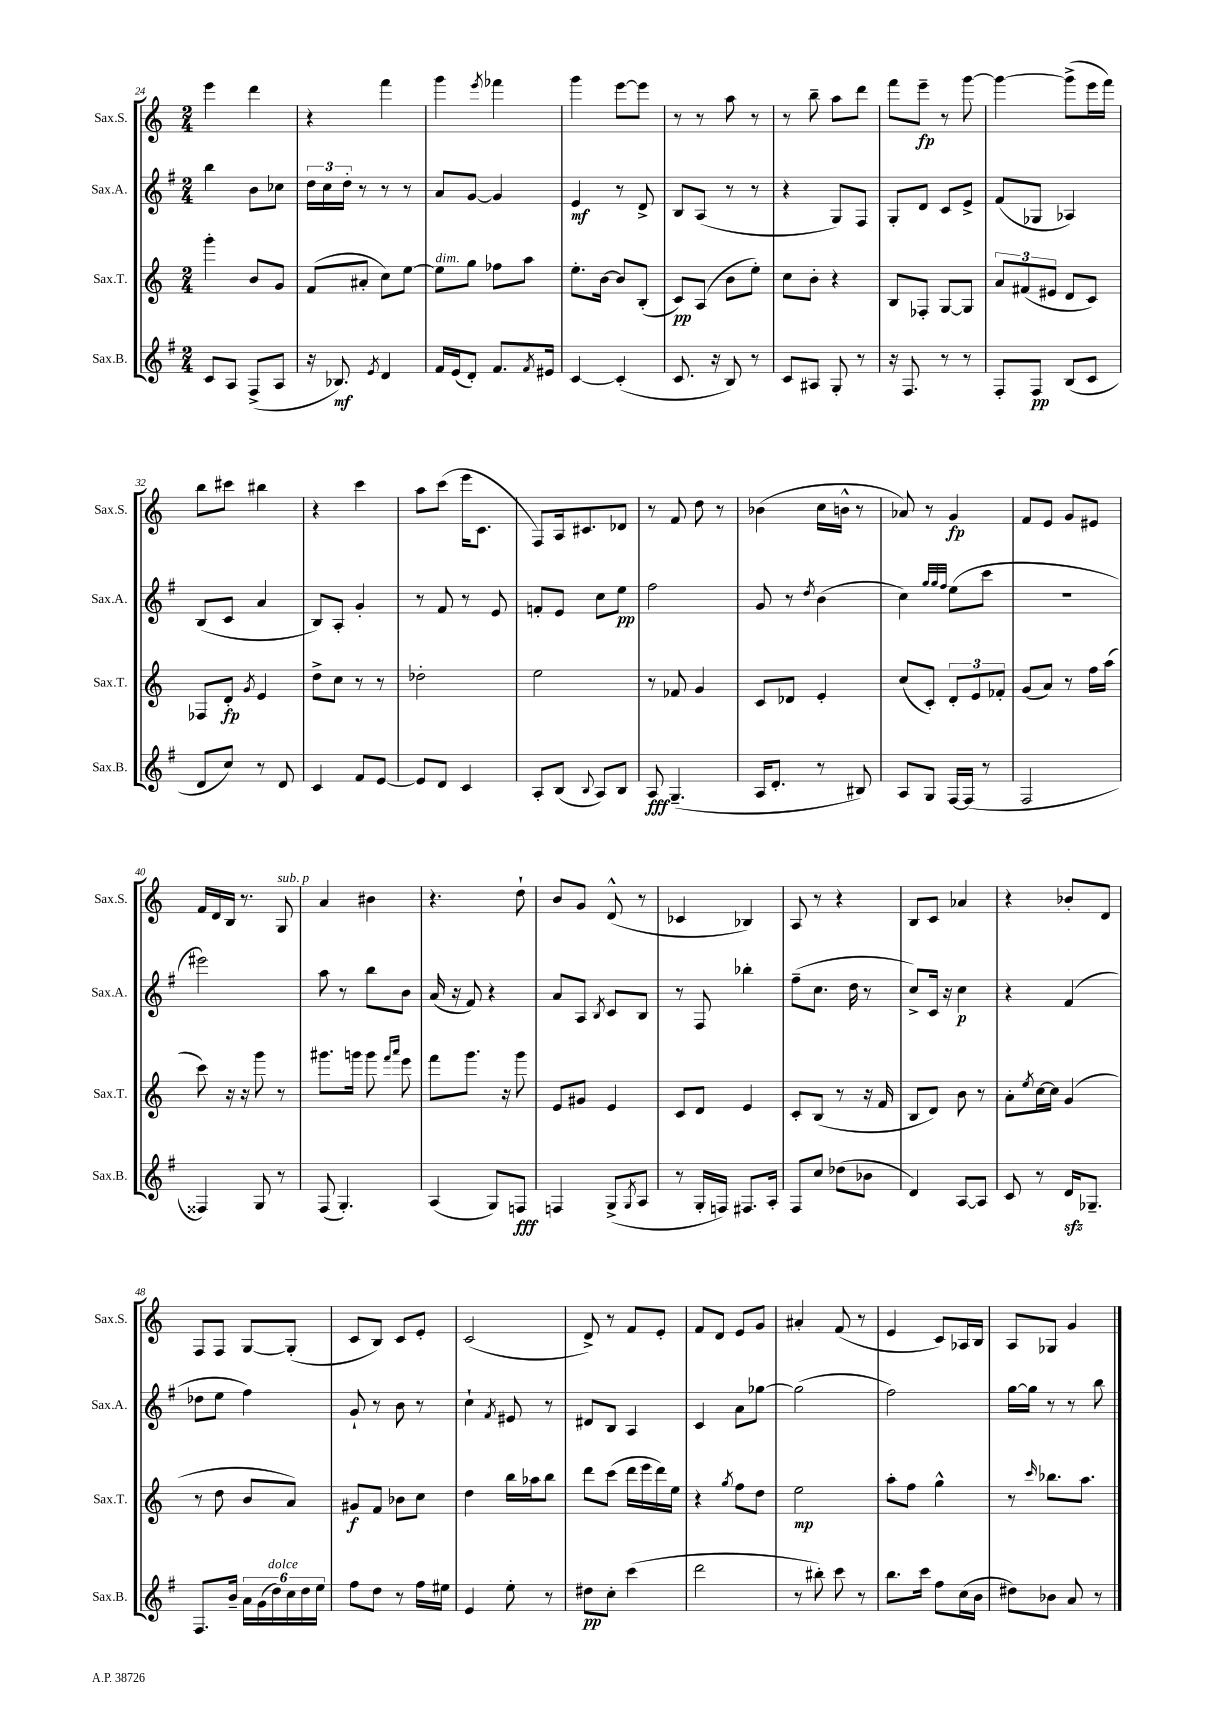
<<
\new StaffGroup <<
\new Staff = "s0" \with { instrumentName = "Sax.S." shortInstrumentName = "Sax.S." } {
    \clef treble \key c \major \numericTimeSignature \time 2/4
    e'''4 d'''4 |
    r4 f'''4 |
    g'''4 \acciaccatura { e'''8 } fes'''4 |
    g'''4 e'''8~ e'''8 |
    r8 r8 a''8 r8 |
    r8 b''8-- a''8 d'''8 |
    f'''8 e'''8--\fp r8 g'''8~ |
    g'''4~ g'''8->( e'''16 f'''16) |
    b''8 cis'''8 bis''4 |
    r4 c'''4 |
    a''8 c'''8( e'''16 c'8. |
    f8) a16 cis'8. des'8 |
    r8 f'8 d''8 r8 |
    bes'4( c''16 b'16-^ r8 |
    aes'8) r8 g'4\fp |
    f'8 e'8 g'8 eis'8 |
    f'16 d'16 b16 r8. g8^\markup { \italic "sub. p" } |
    a'4 bis'4 |
    r4. d''8-! |
    b'8 g'8 d'8-^( r8 |
    ces'4 bes4) |
    a8 r8 r4 |
    b8 c'8 aes'4 |
    r4 bes'8-. d'8 |
    f8 f8 g8~ g8-.( |
    c'8 b8) c'8 e'8-. |
    c'2( |
    d'8->) r8 f'8 e'8-. |
    f'8 d'8 e'8 g'8 |
    ais'4-. f'8( r8 |
    e'4 c'8) aes16 b16 |
    a8 ges8 g'4 \bar "|." |
}
\new Staff = "s1" \with { instrumentName = "Sax.A." shortInstrumentName = "Sax.A." } {
    \clef treble \key g \major \numericTimeSignature \time 2/4
    b''4 b'8 ces''8 |
    \tuplet 3/2 { d''16 c''16 d''16-. } r8 r8 r8 |
    a'8 g'8~ g'4 |
    e'4\mf r8 d'8-> |
    b8 a8( r8 r8 |
    r4 g8) fis8 |
    g8-. d'8 c'8 e'8-> |
    fis'8( ges8 aes4) |
    b8( c'8 a'4 |
    b8) a8-. g'4-. |
    r8 fis'8 r8 e'8 |
    f'8-. e'8 c''8 e''8\pp |
    fis''2 |
    g'8 r8 \acciaccatura { d''8 } b'4( |
    c''4) \grace { g''32 g''32 fis''32 } e''8( c'''8 |
    r2 |
    eis'''2) |
    a''8 r8 b''8 b'8 |
    a'16( r16 fis'8) r4 |
    a'8 a8 \acciaccatura { b8 } c'8 b8 |
    r8 fis8 bes''4-. |
    fis''8--( c''8. d''16 r8 |
    c''8->) c'16 r16 c''4\p |
    r4 fis'4( |
    des''8 e''8 fis''4) |
    g'8-! r8 b'8 r8 |
    c''4-! \acciaccatura { fis'8 } eis'8 r8 |
    dis'8 b8 a4 |
    c'4 a'8 ges''8~ |
    ges''2( |
    fis''2) |
    g''16~ g''16 r8 r8 b''8 \bar "|." |
}
\new Staff = "s2" \with { instrumentName = "Sax.T." shortInstrumentName = "Sax.T." } {
    \clef treble \key c \major \numericTimeSignature \time 2/4
    g'''4-. b'8 g'8 |
    f'8( ais'8-. c''8) e''8~ |
    e''8^\markup { \italic "dim." } g''8 fes''8 a''8 |
    e''8.-. b'16~ b'8 b8-.( |
    c'8\pp) a8( b'8 e''8-.) |
    c''8 b'8-. r4 |
    b8 fes8-. g8~ g8 |
    \tuplet 3/2 { a'8 fis'8( eis'8 } d'8 c'8) |
    fes8 d'8-.\fp \acciaccatura { g'8 } e'4 |
    d''8-> c''8 r8 r8 |
    des''2-. |
    e''2 |
    r8 fes'8 g'4 |
    c'8 des'8 e'4-. |
    c''8( c'8-.) \tuplet 3/2 { d'8-. e'8 fes'8-. } |
    g'8( a'8) r8 f''16 a''16( |
    c'''8) r16 r16 g'''8 r8 |
    gis'''8. g'''16 g'''8 \grace { f'''16 a'''16 } e'''8 |
    f'''8 g'''8. r16 g'''8 |
    e'8 gis'8 e'4 |
    c'8 d'8 e'4 |
    c'8-. b8( r8 r16 f'16 |
    b8 d'8) b'8 r8 |
    a'8-. \acciaccatura { e''8 } c''16~ c''16 g'4( |
    r8 d''8 b'8 a'8) |
    gis'8\f f'8 bes'8 c''8 |
    d''4 b''16 aes''16 b''8 |
    d'''8 c'''8( d'''16 e'''16 d'''16) e''16 |
    r4 \acciaccatura { g''8 } f''8 d''8 |
    e''2\mp |
    a''8-. f''8 g''4-^ |
    r8 \grace { c'''16 } bes''8. a''8. \bar "|." |
}
\new Staff = "s3" \with { instrumentName = "Sax.B." shortInstrumentName = "Sax.B." } {
    \clef treble \key g \major \numericTimeSignature \time 2/4
    c'8 a8 fis8->( a8 |
    r16 bes8.\mf) \acciaccatura { e'8 } d'4 |
    fis'16 e'16( d'8-.) fis'8. \acciaccatura { fis'8 } eis'16 |
    c'4~ c'4-.( |
    c'8. r16 b8) r8 |
    c'8 ais8 g8-. r8 |
    r16 fis8. r8 r8 |
    fis8-. fis8\pp b8( c'8 |
    d'8 c''8) r8 d'8 |
    c'4 fis'8 e'8~ |
    e'8 d'8 c'4 |
    a8-. b8( \appoggiatura { b8 } a8) b8 |
    a8\fff g4.--( |
    a16 d'8.-. r8 bis8) |
    a8 g8 fis16~ fis16( r8 |
    fis2 |
    fisis4) g8 r8 |
    fis8( g4.-.) |
    a4( g8) f8\fff |
    f4 g8->( \acciaccatura { g8 } a8 |
    r8 g16-. f16) fis8. a16-. |
    fis8 c''8 des''8( bes'8 |
    d'4) a8~ a8 |
    c'8 r8 d'16\sfz ges8.-- |
    fis8. b'16-- \tuplet 6/4 { a'16 g'16( d''16^\markup { \italic "dolce" }) c''16 d''16 e''16 } |
    fis''8 d''8 r8 fis''16 eis''16 |
    e'4 e''8-. r8 |
    dis''8\pp c''8-. c'''4( |
    d'''2 |
    r8 bis''8-.) c'''8 r8 |
    b''8. c'''16 fis''8 c''16( b'16 |
    dis''8) bes'8 a'8 r8 \bar "|." |
}
>>
>>
\layout { \context { \Score currentBarNumber = #24 } }
